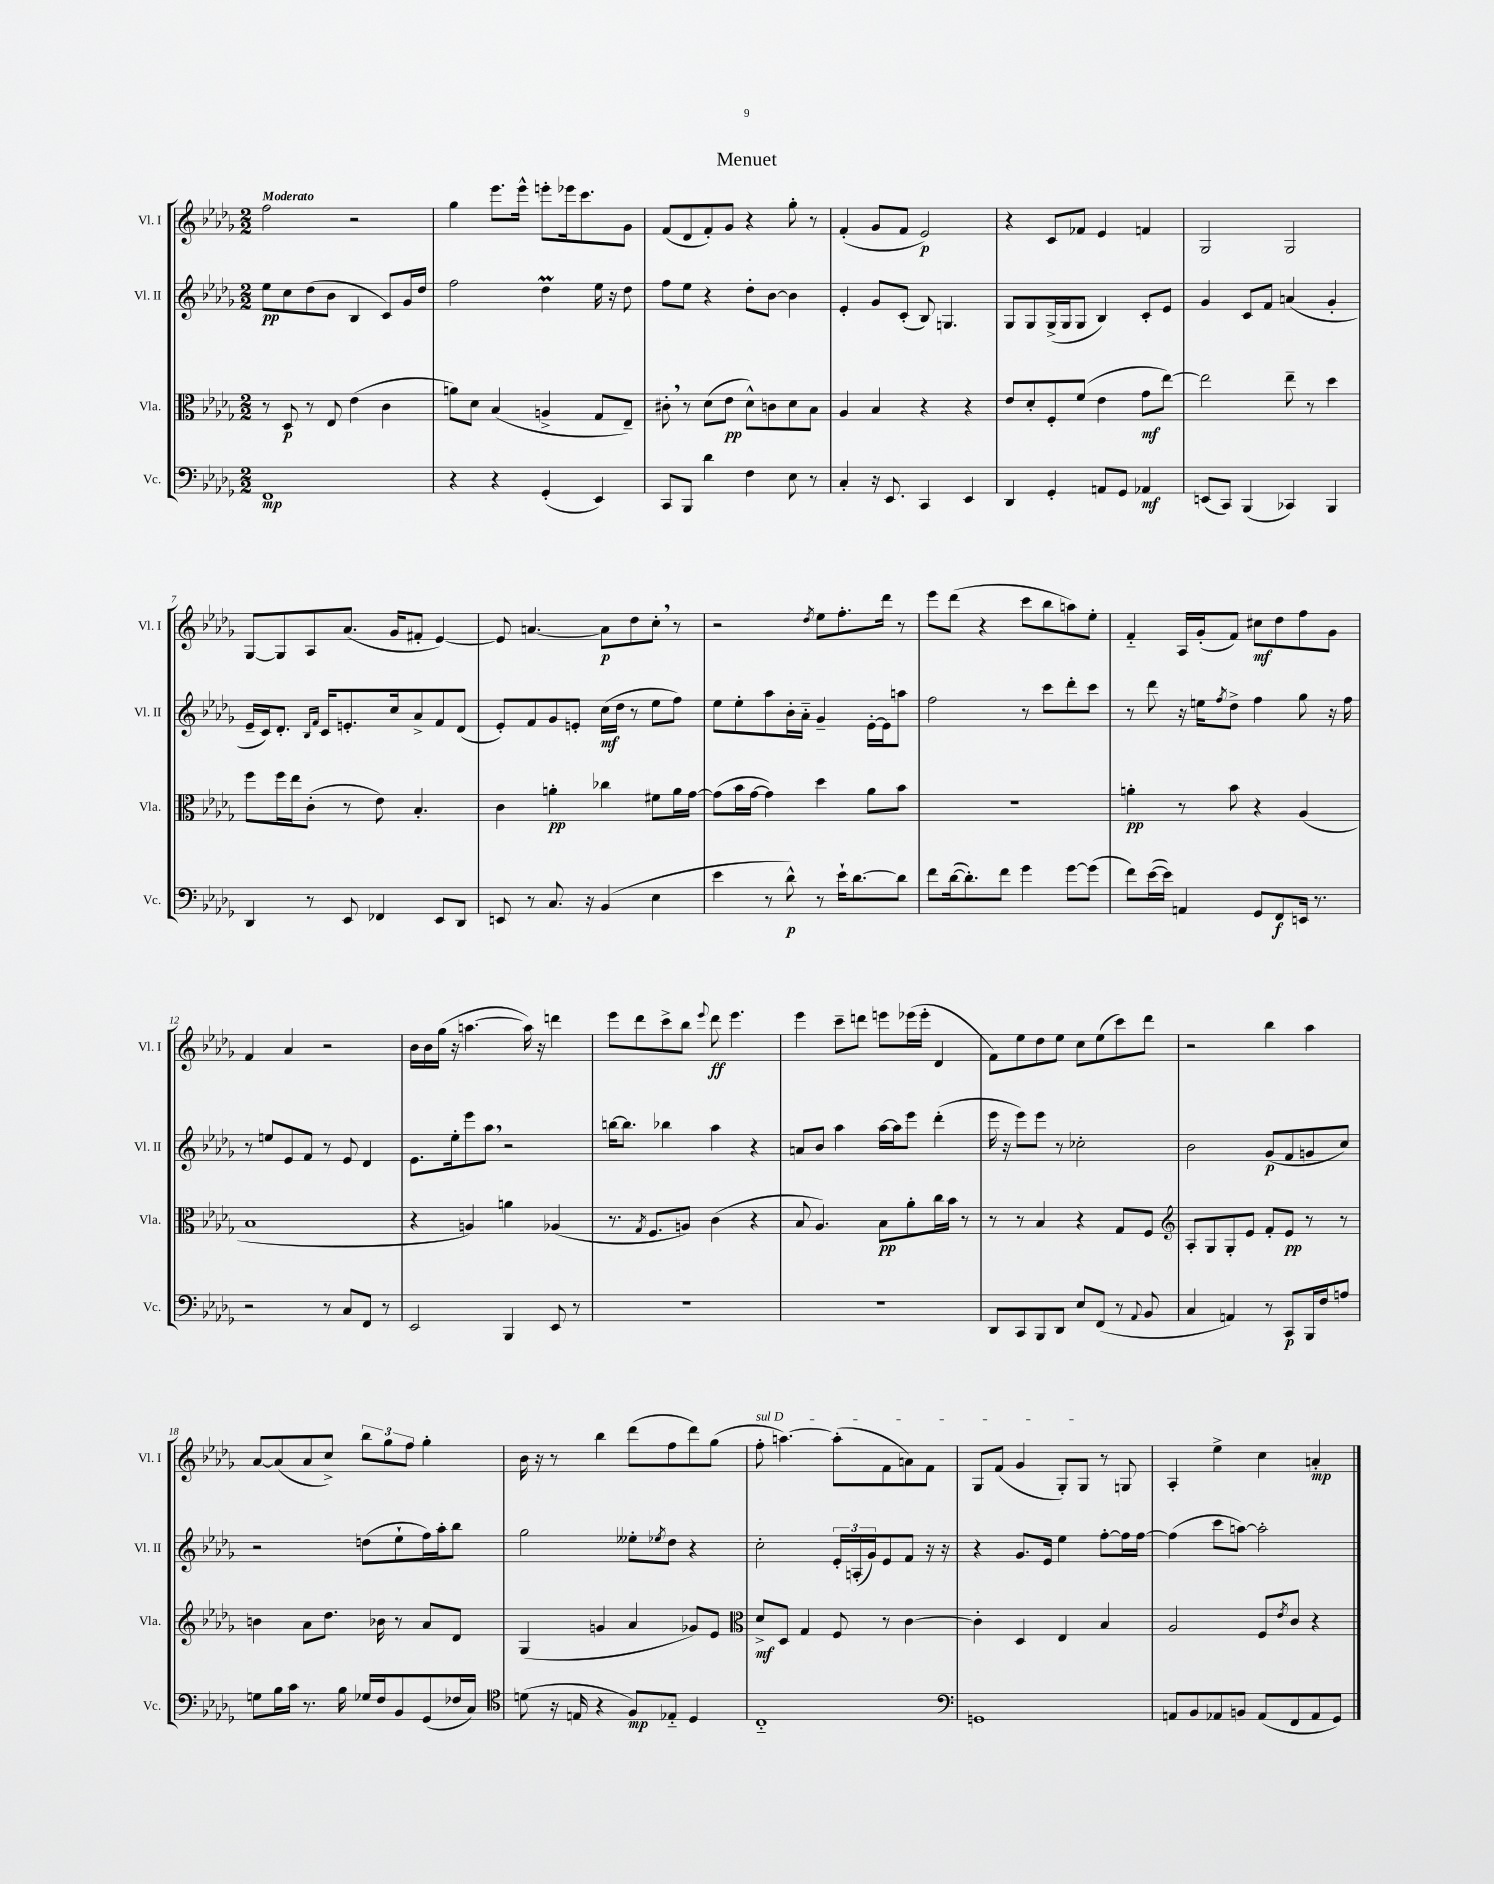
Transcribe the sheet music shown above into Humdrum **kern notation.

**kern	**dynam	**kern	**dynam	**kern	**dynam	**kern	**dynam
*part4	*part4	*part3	*part3	*part2	*part2	*part1	*part1
*staff4	*staff4	*staff3	*staff3	*staff2	*staff2	*staff1	*staff1
*I"Vc.	*	*I"Vla.	*	*I"Vl. II	*	*I"Vl. I	*
*I'Vc.	*	*I'Vla.	*	*I'Vl. II	*	*I'Vl. I	*
*clefF4	*	*clefC3	*	*clefG2	*	*clefG2	*
*k[b-e-a-d-g-]	*	*k[b-e-a-d-g-]	*	*k[b-e-a-d-g-]	*	*k[b-e-a-d-g-]	*
*M2/2	*	*M2/2	*	*M2/2	*	*M2/2	*
=1	=1	=1	=1	=1	=1	=1	=1
!	!	!	!	!	!	!LO:TX:a:B:t=Moderato	!
1FF	mp	8r	.	8ee-\L	pp	2ff\	.
.	.	8D-/	p	8cc\	.	.	.
.	.	8r	.	(8dd-\	.	.	.
.	.	8E-/	.	8b-\J	.	.	.
.	.	(4e-\	.	4B-/	.	2r	.
.	.	4c\	.	8c/L)	.	.	.
.	.	.	.	16g-/L	.	.	.
.	.	.	.	16dd-/JJ	.	.	.
=2	=2	=2	=2	=2	=2	=2	=2
4r	.	8an\L)	.	2ff\	.	4gg-\	.
.	.	8d-\J	.	.	.	.	.
4r	.	(4B-/	.	.	.	8.eee-\L	.
.	.	.	.	.	.	16eee-^^\Jk	.
(4GG-'/	.	4An^/	.	4dd-M\	.	8eeen'\L	.
.	.	.	.	.	.	16eee-X\k	.
.	.	.	.	.	.	8.ccc\	.
4EE-/)	.	8G-/L	.	16ee-\	.	.	.
.	.	.	.	16r	.	.	.
.	.	8E-~/J)	.	8dd-\	.	8g-\J	.
=3	=3	=3	=3	=3	=3	=3	=3
8CC/L	.	8c#X',\	.	8ff\L	.	(8f/L	.
8BBB-/J	.	8r	.	8ee-\J	.	8d-/	.
4d-\	.	(8d-\L	.	4r	.	8f'/)	.
.	.	8e-\J	pp	.	.	8g-/J	.
4F\	.	8d-^^\L)	.	8dd-'\L	.	4r	.
.	.	8cn\	.	[8b-\J	.	.	.
8E-\	.	8d-\	.	4b-\]	.	8gg-'\	.
8r	.	8B-\J	.	.	.	8r	.
=4	=4	=4	=4	=4	=4	=4	=4
4C'/	.	4A-/	.	4e-'/	.	(4f'/	.
16r	.	4B-/	.	8g-/L	.	8g-/L	.
8.EE-/	.	.	.	.	.	.	.
.	.	.	.	(8c'/J	.	8f/J	.
4CC/	.	4r	.	8B-/)	.	2e-/)	p
.	.	.	.	4.Gn/	.	.	.
4EE-/	.	4r	.	.	.	.	.
=5	=5	=5	=5	=5	=5	=5	=5
4DD-/	.	8e-/L	.	8G-/L	.	4r	.
.	.	8d-'/	.	8G-/	.	.	.
4GG-'/	.	8F'/	.	(16G-^/L	.	8c/L	.
.	.	.	.	16G-/J	.	.	.
.	.	(8f/J	.	8G-/J	.	8f-X/J	.
8AAn/L	.	4e-\	.	4B-/)	.	4e-/	.
8GG-/J	.	.	.	.	.	.	.
4AA-X/	mf	8g-\L	mf	8c'/L	.	4fn/	.
.	.	[8ee-\J)	.	8e-/J	.	.	.
=6	=6	=6	=6	=6	=6	=6	=6
(8EEn/L	.	2ee-\]	.	4g-/	.	2G-/	.
8CC/J)	.	.	.	.	.	.	.
(4BBB-/	.	.	.	8c/L	.	.	.
.	.	.	.	8f/J	.	.	.
4CC-X/)	.	8ee-~\	.	(4an/	.	2G-/	.
.	.	8r	.	.	.	.	.
4BBB-/	.	4dd-\	.	4g-'/	.	.	.
!!LO:LB:g=z
=7	=7	=7	=7	=7	=7	=7	=7
4DD-/	.	8ff\L	.	16e-~/LL	.	[8G-/L	.
.	.	.	.	16c/J)	.	.	.
.	.	16ff\L	.	8.d-'/J	.	8G-/]	.
.	.	16ee-\J	.	.	.	.	.
8r	.	(8c'\J	.	.	.	8A-/	.
.	.	.	.	16qqB-/LL	.	.	.
.	.	.	.	16qqf/JJ	.	.	.
.	.	.	.	16c/KL	.	.	.
8EE-/	.	8r	.	8.en'/	.	(8.a-/J	.
4FF-X/	.	8e-\)	.	.	.	.	.
.	.	.	.	16cc/k	.	16g-/KL	.
.	.	4.B-'/	.	8a-^/	.	8f#X'/J	.
8EE-/L	.	.	.	8f/	.	[4e-/)	.
8DD-/J	.	.	.	(8d-/J	.	.	.
=8	=8	=8	=8	=8	=8	=8	=8
8EEn/	.	4c\	.	8e-'/L)	.	8e-/]	.
8r	.	.	.	8f/	.	[4.an/	.
8.C/	.	4an'\	pp	8g-/	.	.	.
.	.	.	.	8en'/J	.	.	.
16r	.	.	.	.	.	.	.
(4BB-/	.	4cc-X\	.	(16cc\LL	mf	8a\L]	p
.	.	.	.	16dd-\JJ	.	.	.
.	.	.	.	8r	.	8dd-\	.
4E-\	.	8f#X\L	.	8ee-\L	.	8cc',\J	.
.	.	16a\L	.	8ff\J)	.	8r	.
.	.	[16g-\JJ	.	.	.	.	.
=9	=9	=9	=9	=9	=9	=9	=9
4e-\	.	(8g-\L]	.	8ee-\L	.	2r	.
.	.	16b-\L	.	8ee-'\	.	.	.
.	.	[16g-\JJ	.	.	.	.	.
8r	.	4g-\])	.	8aa-\	.	.	.
8d-^^\)	p	.	.	16b-'\L	.	.	.
.	.	.	.	16a-\JJ	.	.	.
.	.	.	.	.	.	8qdd-/	.
8r	.	4dd-\	.	4g-~/	.	8ee-\L	.
16e-`\KL	.	.	.	.	.	8.ff'\	.
[8.d-\	.	.	.	.	.	.	.
.	.	8a-\L	.	[16e-'\LL	.	.	.
.	.	.	.	16e-\J]	.	16ddd-\Jk	.
8d-\J]	.	8b-\J	.	8aan\J	.	8r	.
=10	=10	=10	=10	=10	=10	=10	=10
8f\L	.	1r	.	2ff\	.	8eee-\L	.
([16d-\k	.	.	.	.	.	(8ddd-\J	.
8.d-'\])	.	.	.	.	.	.	.
.	.	.	.	.	.	4r	.
8f\J	.	.	.	.	.	.	.
4g-\	.	.	.	8r	.	8ccc\L	.
.	.	.	.	8ccc\L	.	8bb-\	.
[8g-\L	.	.	.	8ddd-'\	.	8aan\)	.
(8g-\J]	.	.	.	8ccc\J	.	8ee-'\J	.
=11	=11	=11	=11	=11	=11	=11	=11
8f\L)	.	4an'\	pp	8r	.	4f/	.
([16e-\L	.	.	.	8ddd-\	.	.	.
16e-\JJ])	.	.	.	.	.	.	.
4AAn/	.	8r	.	16r	.	16A-/LL	.
.	.	.	.	16een\KL	.	(16g-'/J	.
.	.	.	.	8qff/	.	.	.
.	.	8b-\	.	8dd-^\J	.	8f/J)	.
8GG-/L	.	4r	.	4ff\	.	8cc#X\L	mf
8FF/	f	.	.	.	.	8dd-\	.
16EEn/Jk	.	(4A-/	.	8gg-\	.	8ff\	.
8.r	.	.	.	.	.	.	.
.	.	.	.	16r	.	8g-\J	.
.	.	.	.	16ff\	.	.	.
!!LO:LB:g=z
=12	=12	=12	=12	=12	=12	=12	=12
2r	.	1B-	.	8r	.	4f/	.
.	.	.	.	8een/L	.	.	.
.	.	.	.	8e-/	.	4a-/	.
.	.	.	.	8f/J	.	.	.
8r	.	.	.	8r	.	2r	.
8C/L	.	.	.	8e-/	.	.	.
8FF/J	.	.	.	4d-/	.	.	.
8r	.	.	.	.	.	.	.
=13	=13	=13	=13	=13	=13	=13	=13
2EE-/	.	4r	.	8.e-\L	.	16b-\LL	.
.	.	.	.	.	.	16b-\	.
.	.	.	.	.	.	(16gg-\JJ	.
.	.	.	.	16ee-'\k	.	16r	.
.	.	4An/)	.	8eee-\	.	[4.aan\	.
.	.	.	.	8aa-,\J	.	.	.
4BBB-/	.	4an\	.	2r	.	.	.
.	.	.	.	.	.	16aa\])	.
.	.	.	.	.	.	16r	.
8EE-/	.	(4A-X/	.	.	.	4dddn\	.
8r	.	.	.	.	.	.	.
=14	=14	=14	=14	=14	=14	=14	=14
1r	.	8.r	.	[16bbn\KL	.	8eee-\L	.
.	.	.	.	8.bb\J]	.	.	.
.	.	.	.	.	.	8ddd-\	.
.	.	8qG-/	.	.	.	.	.
.	.	8.F/L	.	.	.	.	.
.	.	.	.	4bb-X\	.	8ccc^\	.
.	.	8An/J)	.	.	.	8bb-\J	.
.	.	.	.	.	.	8qqeee-/	.
.	.	(4c\	.	4aa-\	.	8ddd-\	ff
.	.	.	.	.	.	4.eee-\	.
.	.	4r	.	4r	.	.	.
=15	=15	=15	=15	=15	=15	=15	=15
1r	.	8B-/	.	8an/L	.	4eee-\	.
.	.	4.A-/)	.	8b-/J	.	.	.
.	.	.	.	4aa-\	.	8ccc~\L	.
.	.	.	.	.	.	8dddn\J	.
.	.	8B-\L	pp	[16aa-\LL	.	8eeen\L	.
.	.	.	.	16aa-\J]	.	.	.
.	.	8a-'\	.	8eee-\J	.	(16eee-X\L	.
.	.	.	.	.	.	16eee-'\JJ	.
.	.	16cc\L	.	(4ddd-'\	.	4d-/	.
.	.	16b-\JJ	.	.	.	.	.
.	.	8r	.	.	.	.	.
=16	=16	=16	=16	=16	=16	=16	=16
8DD-/L	.	8r	.	16eee-\	.	8f\L)	.
.	.	.	.	16r	.	.	.
8CC/	.	8r	.	8eee-\L)	.	8ee-\	.
8BBB-/	.	4B-/	.	8eee-\J	.	8dd-\	.
8DD-/J	.	.	.	8r	.	8ee-\J	.
8E-/L	.	4r	.	2cc-X'\	.	8cc\L	.
(8FF/J	.	.	.	.	.	(8ee-\	.
8r	.	8G-/L	.	.	.	8ccc\)	.
8qqAA-/	.	.	.	.	.	.	.
8BB-/	.	8F/J	.	.	.	8ddd-\J	.
=17	=17	=17	=17	=17	=17	=17	=17
*	*	*clefG2	*	*	*	*	*
4C/	.	8A-'/L	.	2b-\	.	2r	.
.	.	8G-/	.	.	.	.	.
4AAn/)	.	8G-'/	.	.	.	.	.
.	.	8e-/J	.	.	.	.	.
8r	.	8f'/L	.	(8g-/L	p	4bb-\	.
8CC/L	p	8e-/J	pp	8f/	.	.	.
16BBB-/L	.	8r	.	8gn/	.	4aa-\	.
16F/J	.	.	.	.	.	.	.
8An/J	.	8r	.	8cc/J)	.	.	.
!!LO:LB:g=z
=18	=18	=18	=18	=18	=18	=18	=18
8Gn\L	.	4bn\	.	2r	.	[8a-/L	.
16B-\L	.	.	.	.	.	(8a-/]	.
16c\JJ	.	.	.	.	.	.	.
8.r	.	8a-\L	.	.	.	8a-/	.
.	.	8.dd-\J	.	.	.	8cc^/J)	.
16B-\	.	.	.	.	.	.	.
16G-X/LL	.	.	.	(8ddn\L	.	12bb-\L	.
16F/J	.	16b-X\	.	.	.	.	.
.	.	.	.	.	.	12gg-\	.
8BB-/	.	8r	.	8ee-`\	.	.	.
.	.	.	.	.	.	12ff\J	.
(8GG-/	.	8a-/L	.	16ff\L)	.	4gg-'\	.
.	.	.	.	16aa-'\J	.	.	.
16F-X/L	.	8d-/J	.	8bb-\J	.	.	.
16C/JJ)	.	.	.	.	.	.	.
=19	=19	=19	=19	=19	=19	=19	=19
*clefC4	*	*	*	*	*	*	*
(8dn\	.	(4G-/	.	2gg-\	.	16b-\	.
.	.	.	.	.	.	16r	.
16r	.	.	.	.	.	8r	.
16En/	.	.	.	.	.	.	.
4r	.	4gn/	.	.	.	4bb-\	.
8F/L)	mp	4a-/	.	8ee--X'\L	.	(8ddd-\L	.
.	.	.	.	8qee-X/	.	.	.
8E-X/J	.	.	.	8dd-\J	.	8ff\	.
4D-/	.	8g-X/L)	.	4r	.	8ddd-\)	.
.	.	8e-/J	.	.	.	(8gg-\J	.
=20	=20	=20	=20	=20	=20	=20	=20
*	*	*clefC3	*	*	*	*	*
!	!	!	!	!	!	!LO:TX:a:i:t=sul D	!
1C	.	8d-^/L	mf	2cc'\	.	8ff'\	.
.	.	8D-/J	.	.	.	[4.aan\)	.
.	.	4G-/	.	.	.	.	.
.	.	8F/	.	24e-'/LL	.	(8aa'\L]	.
.	.	.	.	(24An'/	.	.	.
.	.	.	.	24g-/J)	.	.	.
.	.	8r	.	8e-/	.	8f\	.
.	.	[4c\	.	8f/J	.	8an\)	.
.	.	.	.	16r	.	8f\J	.
.	.	.	.	16r	.	.	.
=21	=21	=21	=21	=21	=21	=21	=21
*clefF4	*	*	*	*	*	*	*
1GGn	.	4c'\]	.	4r	.	8G-/L	.
.	.	.	.	.	.	(8f/J	.
.	.	4D-/	.	8.g-/L	.	4g-/	.
.	.	.	.	16e-/Jk	.	.	.
.	.	4E-/	.	4ee-\	.	8G-'/L)	.
.	.	.	.	.	.	8G-/J	.
.	.	4B-/	.	[8ff'\L	.	8r	.
.	.	.	.	16ff\L]	.	8Gn/	.
.	.	.	.	[16ff\JJ	.	.	.
=22	=22	=22	=22	=22	=22	=22	=22
8AAn/L	.	2A-/	.	(4ff\]	.	4A-'/	.
8BB-/	.	.	.	.	.	.	.
8AA-X/	.	.	.	8ccc\L	.	4ee-^\	.
8BBn/J	.	.	.	[8aan\J)	.	.	.
(8AA-/L	.	8F/L	.	2aa'\]	.	4cc\	.
.	.	8qe-/	.	.	.	.	.
8FF/	.	8c/J	.	.	.	.	.
8AA-/	.	4r	.	.	.	4an'/	mp
8GG-/J)	.	.	.	.	.	.	.
==	==	==	==	==	==	==	==
*-	*-	*-	*-	*-	*-	*-	*-
